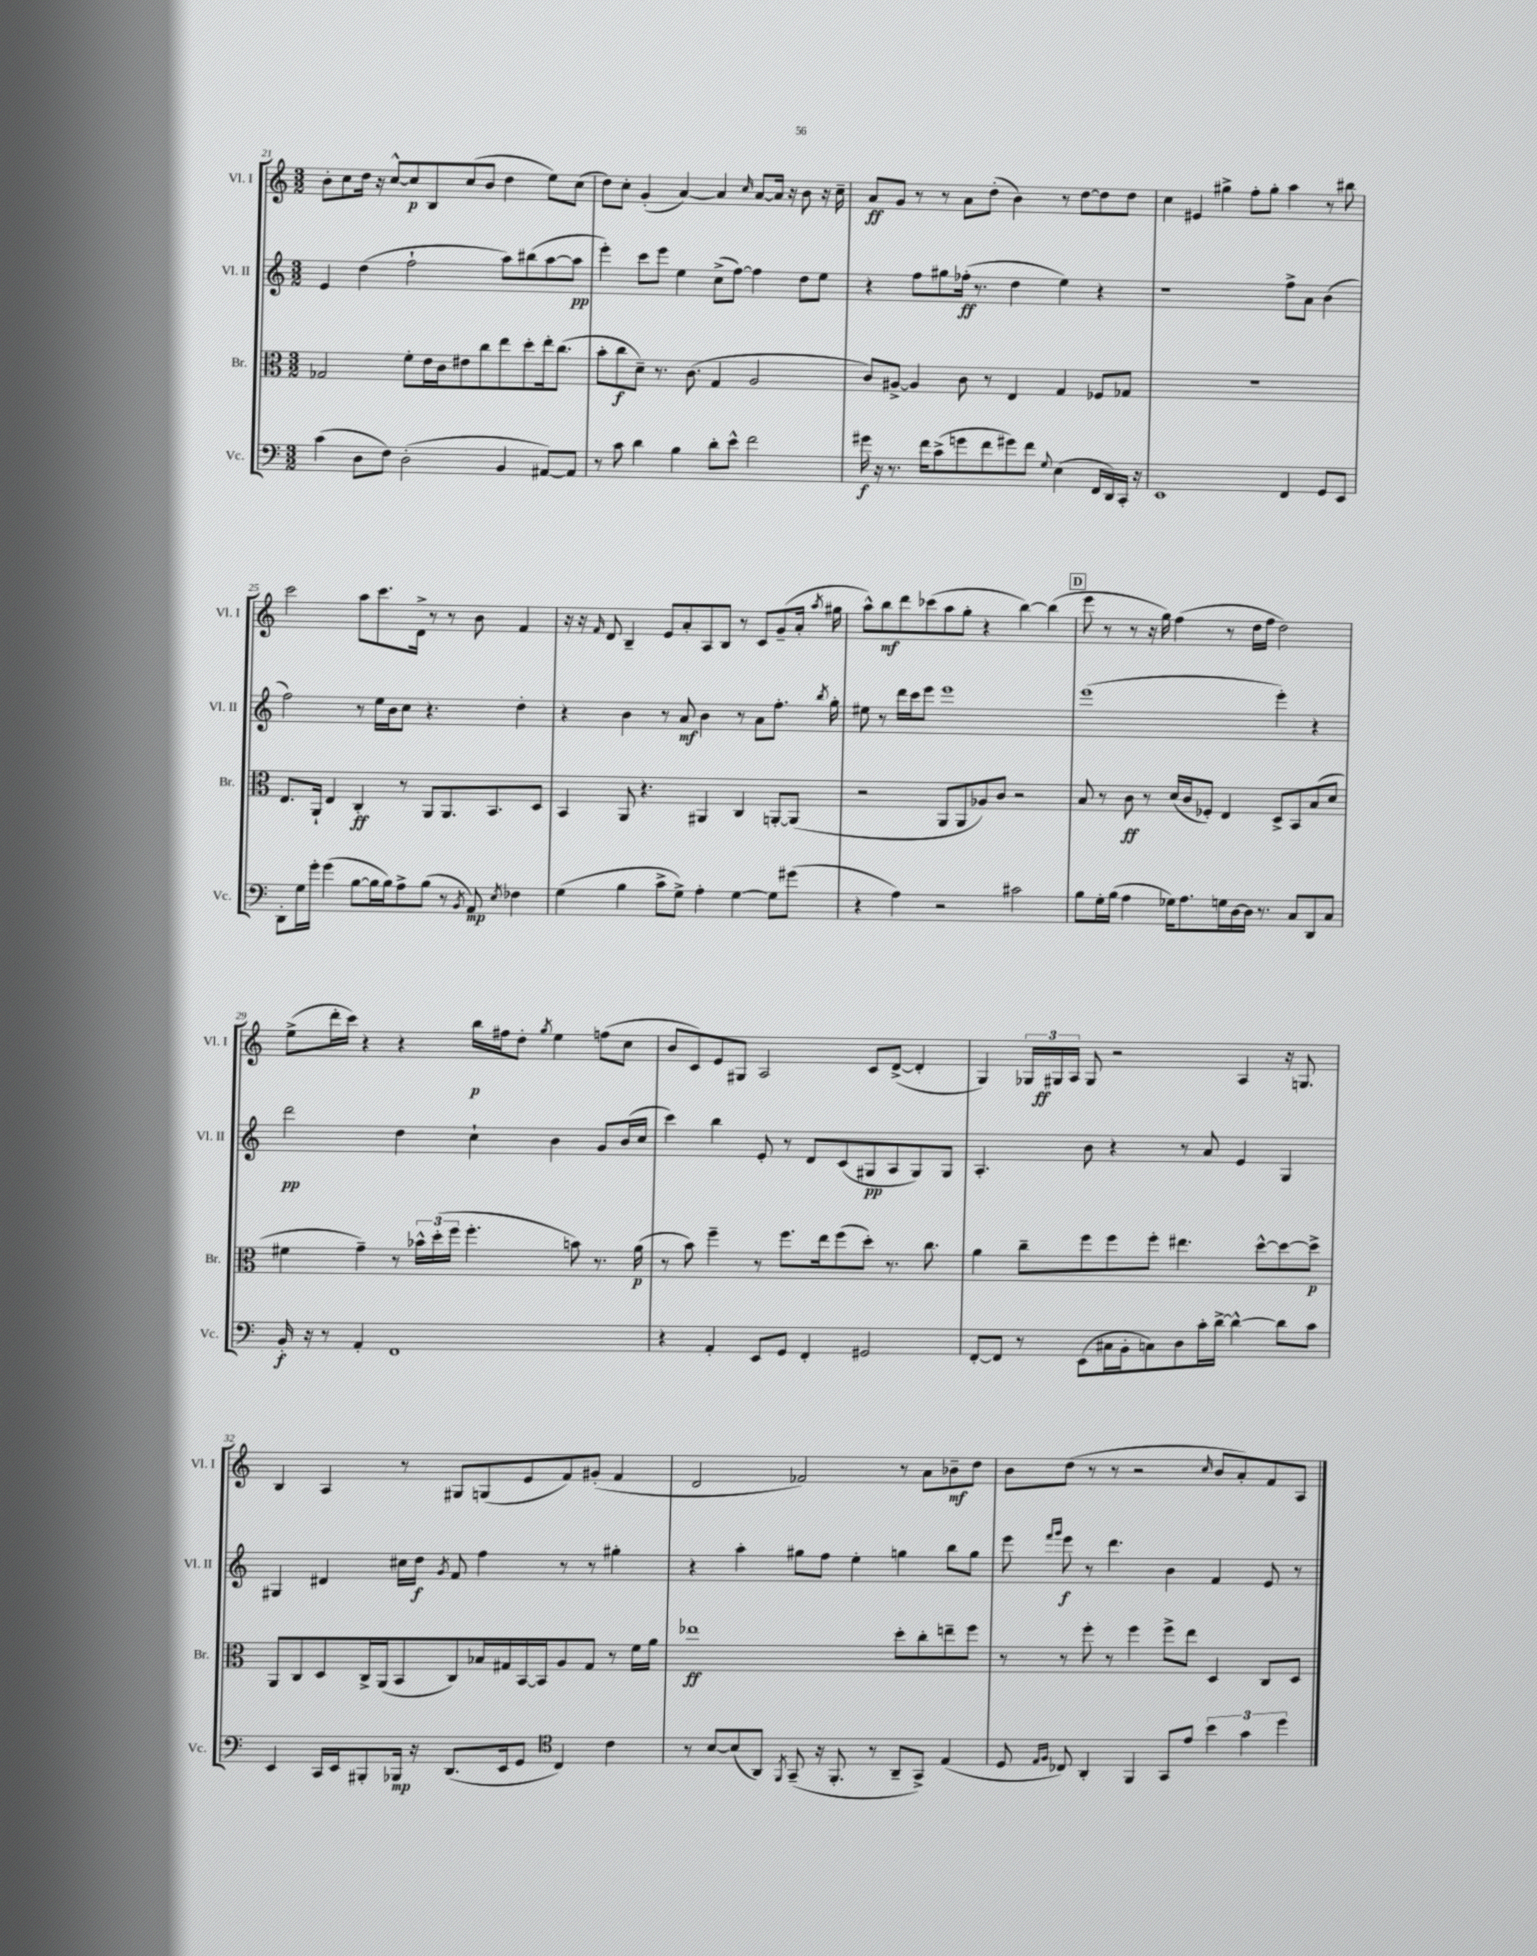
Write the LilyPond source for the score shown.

<<
\new StaffGroup <<
\new Staff = "s0" \with { instrumentName = "Vl. I" shortInstrumentName = "Vl. I" } {
    \clef treble \key c \major \numericTimeSignature \time 3/2
    \autoBeamOff b'8[-. c''8 d''16] r16 c''8[~-^ c''8\p b8 c''8( b'8] d''4 e''8[) c''8]( |
    d''8[) c''8]-. g'4-.( a'4~) a'4 \grace { c''16 } a'8[~ a'16] r16 b'8 r16 c''16-- |
    a'8[\ff g'8] r8 r8 a'8[ d''8]-.( b'4) r8 d''8[~ d''8 d''8] |
    c''4 eis'4 gis''4-> f''8[-. gis''8]-. a''4 r8 bis''8 |
    c'''2 a''8[ c'''8. d'16]-> r8 r8 b'8 f'4 |
    r16 r16 \grace { f'16 } d'8 b4-- e'8[ a'8-. a8 b8] r8 c'8[ g'8--( a'16]-. \acciaccatura { a''8 } gis''16 |
    a''8[-^) b''8\mf d'''8 ces'''8( a''8 g''8]-. r4 b''4~) b''4( |
    \mark \markup { \box "D" } e'''8 r8 r8 r16 g''16) f''4( r8 d''16[ f''16] d''2) |
    e''8[->( d'''16-. c'''16]) r4 r4 b''16[\p fis''16 d''8]-. \acciaccatura { g''8 } e''4 f''8[( c''8] |
    b'8[ c'8) e'8 gis8] a2 c'8[ d'8]~->( d'4-. |
    g4) \tuplet 3/2 { ges16[ gis16\ff a16] } gis8 r2 a4 r16 g8. |
    b4 a4 r8 gis8[ g8( e'8 f'8) gis'8]-.( f'4 |
    d'2 fes'2) r8 a'8[ bes'8--\mf d''8] |
    b'8[ d''8]( r8 r8 r2 \grace { c''16 } b'8[ a'8-.) f'8 a8] \bar "|." |
}
\new Staff = "s1" \with { instrumentName = "Vl. II" shortInstrumentName = "Vl. II" } {
    \clef treble \key c \major \numericTimeSignature \time 3/2
    \autoBeamOff e'4 d''4( f''2-! a''8[) bis''8( a''8~ a''8]\pp |
    e'''4-.) c'''8[ e'''8] e''4 c''8[->( f''8]~) f''4 d''8[ e''8] |
    r4 f''8[ gis''8 fes''16]-.\ff( r8. d''4 e''4) r4 |
    r1 f''8[-> a'8] b'4( |
    f''2) r8 e''16[ b'16 c''8] r4. d''4-. |
    r4 b'4 r8 a'8\mf b'4 r8 a'8[ f''8.]-. \acciaccatura { b''8 } g''16-. |
    eis''8 r8 d'''16[ c'''16 e'''8] e'''1 |
    \mark \markup { \box "D" } e'''1( e'''4-.) r4 |
    d'''2\pp d''4 c''4-! b'4 g'8[ b'16( c''16] |
    c'''4) b''4 e'8-. r8 d'8[ c'8( gis8\pp a8 gis8) gis8] |
    a4.-. b'8 r4 r8 a'8 e'4 g4 |
    gis4 dis'4 cis''16[ d''16]\f \acciaccatura { g'8 } f'8 f''4 r8 r8 gis''4-. |
    r4 a''4-. gis''8[ f''8] e''4-. g''4 b''8[ g''8] |
    e'''8 \grace { f'''16[ g'''16] } e'''8\f r8 d'''4. b'4 f'4 e'8 r8 \bar "|." |
}
\new Staff = "s2" \with { instrumentName = "Br." shortInstrumentName = "Br." } {
    \clef alto \key c \major \numericTimeSignature \time 3/2
    \autoBeamOff ges2 f'8[-. e'16 c'16 eis'8 c''8 e''8 d''8-. e''16-. c''8.]( |
    b'8[-. c''8\f d'8]--) r8. c'8.( g4 a2 |
    c'8[) ais8]~-> ais4 c'8 r8 e4 g4 fes8[ ges8] |
    R1. |
    e8.[ a,16]-! e4 c4-.\ff r8 a,8[ a,8. b,8. d8] |
    b,4 a,8 r4. ais,4 c4 a,8[~-. a,8]( |
    r2 a,8[ a,8 aes8) c'8] r2 |
    \mark \markup { \box "D" } b8 r8 c'8\ff r8 d'16[( c'16 fes8]-.) e4 d8[-> b,8 b8( d'8] |
    fis'4 g'4--) r8 \tuplet 3/2 { bes'16[-^ d''16-.( f''16] } f''4.-. b'8) r8. a'16\p( |
    r8 b'8) f''4-- r8 f''8.[ e''16 f''8( d''8]-.) r8. c''8. |
    a'4 c''8[-- f''8 f''8 f''8]-. eis''4. d''8[~-^ d''8~ d''8]->\p |
    a,8[ c8 d8 c16-> a,16( b,8 c8) bes16 gis16 b,16~ b,16 a8 gis8] r8 f'16[ a'16] |
    ees''1\ff d''8[-. c''8-. e''8-- f''8] |
    r8 r8 f''8-. r8 f''4 f''8[-> e''8] d4 c8[ d8] \bar "|." |
}
\new Staff = "s3" \with { instrumentName = "Vc." shortInstrumentName = "Vc." } {
    \clef bass \key c \major \numericTimeSignature \time 3/2
    \autoBeamOff c'4( d8[ f8]) d2-.( b,4 ais,8[~) ais,8] |
    r8 c'8 d'4 b4 d'8[-. e'8]-^ f'2 |
    gis'16\f r16 r8. f'16[ c'8->( g'8 f'8 gis'8) f'8] \appoggiatura { g8 } e4( f,16[ d,16) c,16]-. r16 |
    e,1 f,4 g,8[ e,8] |
    d,8[-. g16 g'16]-. g'4( b8[~ b16 b16) a8-> b8]( r8 \acciaccatura { b,8 } a,8\mp) \acciaccatura { e8 } fes4 |
    g4( b4 c'8[-> g8]->) a4-. g4~ g8[ gis'8]( |
    r4 a4) r2 cis'2 |
    \mark \markup { \box "D" } b8[ g16-. b16]( a4 ges16[) a8. g16 d16~ d16] r8. c8[ d,8 c8] |
    b,16-.\f r16 r8 a,4-. f,1 |
    r4 a,4-. e,8[ g,8] f,4-. gis,2 |
    f,8[~-. f,8] r8 e,8[( cis16 b,16-. c8) d8 c'16-. d'16]~-> d'4~-^ d'8[ c'8] |
    e,4 c,16[ e,16 bis,,8-. bes,,16]\mp r16 d,8.[( e,16 g,8] \clef tenor c4) c'4 |
    r8 b8[~ b8( a,8]) \acciaccatura { f,8 } g,8--( r16 f,8.-. r8 a,8[-- g,8]->) e4( |
    d8 \grace { e16[ f16] } ces8) a,4-. f,4 g,8[ e'8] \tuplet 3/2 { b'4 g'4 d''4 } \bar "|." |
}
>>
>>
\layout { \context { \Score currentBarNumber = #21 } }
